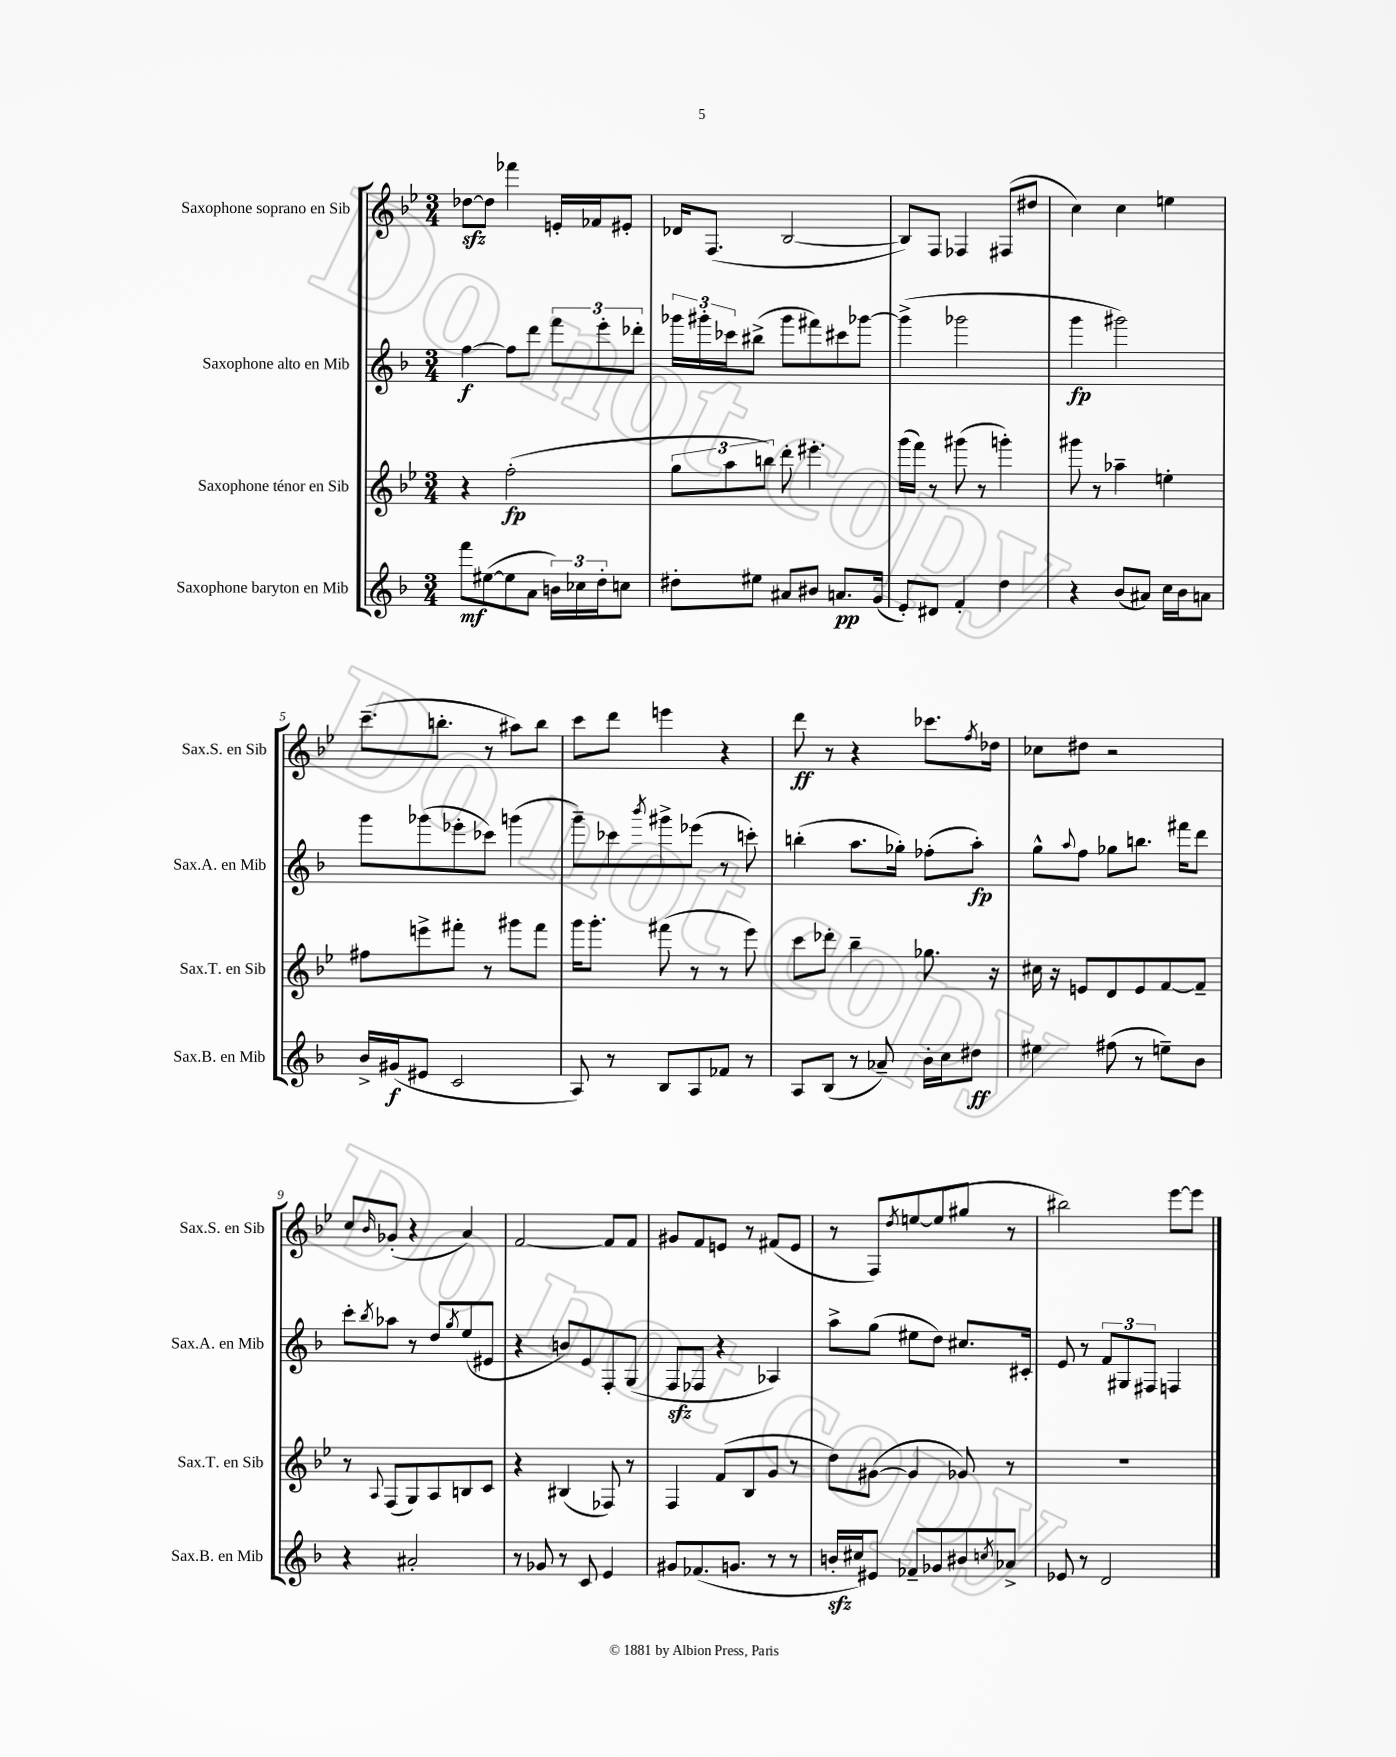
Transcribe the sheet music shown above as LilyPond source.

<<
\new StaffGroup <<
\new Staff = "s0" \with { instrumentName = "Saxophone soprano en Sib" shortInstrumentName = "Sax.S. en Sib" } {
    \clef treble \key bes \major \numericTimeSignature \time 3/4
    des''8~\sfz des''8 fes'''4 e'16-. fes'16 eis'8-. |
    des'16 f8.( bes2~ |
    bes8) f8 fes4 fis8( dis''8 |
    c''4) c''4 e''4 |
    c'''8.--( b''8.-. r8 ais''8) b''8 |
    c'''8 d'''8 e'''4 r4 |
    d'''8\ff r8 r4 ces'''8. \acciaccatura { f''8 } des''16 |
    ces''8 dis''8 r2 |
    c''8 \grace { bes'16 } ges'8-.( r4 a'4) |
    f'2~ f'8 f'8 |
    gis'8 f'8 e'8 r8 fis'8( e'8 |
    r8 f8) \acciaccatura { d''8 } e''8~ e''8( gis''8 r8 |
    bis''2) ees'''8~ ees'''8 \bar "|." |
}
\new Staff = "s1" \with { instrumentName = "Saxophone alto en Mib" shortInstrumentName = "Sax.A. en Mib" } {
    \clef treble \key f \major \numericTimeSignature \time 3/4
    f''4~\f f''8 d'''8 \tuplet 3/2 { f'''8 e'''8-. des'''8-. } |
    \tuplet 3/2 { ges'''16 gis'''16-. ces'''16 } bis''8->( gis'''8 fis'''8) cis'''8 ges'''8~ |
    ges'''4->( ges'''2 |
    g'''4\fp gis'''2) |
    g'''8 ges'''8( ees'''8-. ces'''8) g'''4( |
    g'''8--) ces'''8 \acciaccatura { bes'''8 } gis'''8-> ees'''8( r8 c'''8-.) |
    b''4-.( a''8. ges''16-.) fes''8-.( a''8-.\fp) |
    g''8-^ \appoggiatura { a''8 } f''8 ges''8 b''8. fis'''16 d'''8 |
    c'''8-. \acciaccatura { bes''8 } aes''8 r8 d''8 \acciaccatura { g''8 } e''8( eis'8 |
    r4 b'8) e'8 f8-. g8( |
    f8\sfz fes8 r4 aes4) |
    a''8-> g''8( eis''8 d''8) cis''8. cis'16-. |
    e'8 r8 \tuplet 3/2 { f'8 gis8 fis8 } f4 \bar "|." |
}
\new Staff = "s2" \with { instrumentName = "Saxophone ténor en Sib" shortInstrumentName = "Sax.T. en Sib" } {
    \clef treble \key bes \major \numericTimeSignature \time 3/4
    r4 f''2-.\fp( |
    \tuplet 3/2 { g''8 a''8 b''8) } d'''8-. eis'''4.-. |
    g'''16( f'''16) r8 gis'''8( r8 g'''4-.) |
    gis'''8 r8 aes''4-- e''4-. |
    fis''8 e'''8-> fis'''8-. r8 gis'''8 fis'''8 |
    g'''16 g'''8.-. fis'''8( r8 r8 ees'''8) |
    c'''8 des'''8-. bes''4-- ges''8. r16 |
    cis''16 r16 e'8 d'8 e'8 f'8~ f'8-- |
    r8 \appoggiatura { a8 } f8( g8) a8 b8 c'8 |
    r4 bis4( fes8) r8 |
    f4 f'8( bes8 g'8 r8 |
    d''8) gis'8~( gis'4 ges'8) r8 |
    R2. \bar "|." |
}
\new Staff = "s3" \with { instrumentName = "Saxophone baryton en Mib" shortInstrumentName = "Sax.B. en Mib" } {
    \clef treble \key f \major \numericTimeSignature \time 3/4
    f'''8\mf eis''8~( eis''8 a'8 \tuplet 3/2 { b'16) ces''16 d''16-. } c''8 |
    dis''8-. eis''8 ais'8 bis'8 a'8.\pp g'16( |
    e'8-.) dis'8 f'4-. d''4 |
    r4 bes'8( ais'8) c''16 bes'16 a'8 |
    bes'16-> gis'16\f( eis'8 c'2 |
    a8) r8 bes8 a8 fes'8 r8 |
    a8 bes8( r8 aes'8--) bes'16-. c''16 dis''8\ff |
    eis''4 fis''8( r8 e''8--) bes'8 |
    r4 ais'2-. |
    r8 ges'8 r8 c'8 e'4 |
    gis'8 fes'8.( g'8. r8 r8 |
    b'16-.\sfz cis''16) eis'8 fes'8-- ges'8 bis'8 \acciaccatura { c''8 } aes'8-> |
    ees'8 r8 d'2 \bar "|." |
}
>>
>>
